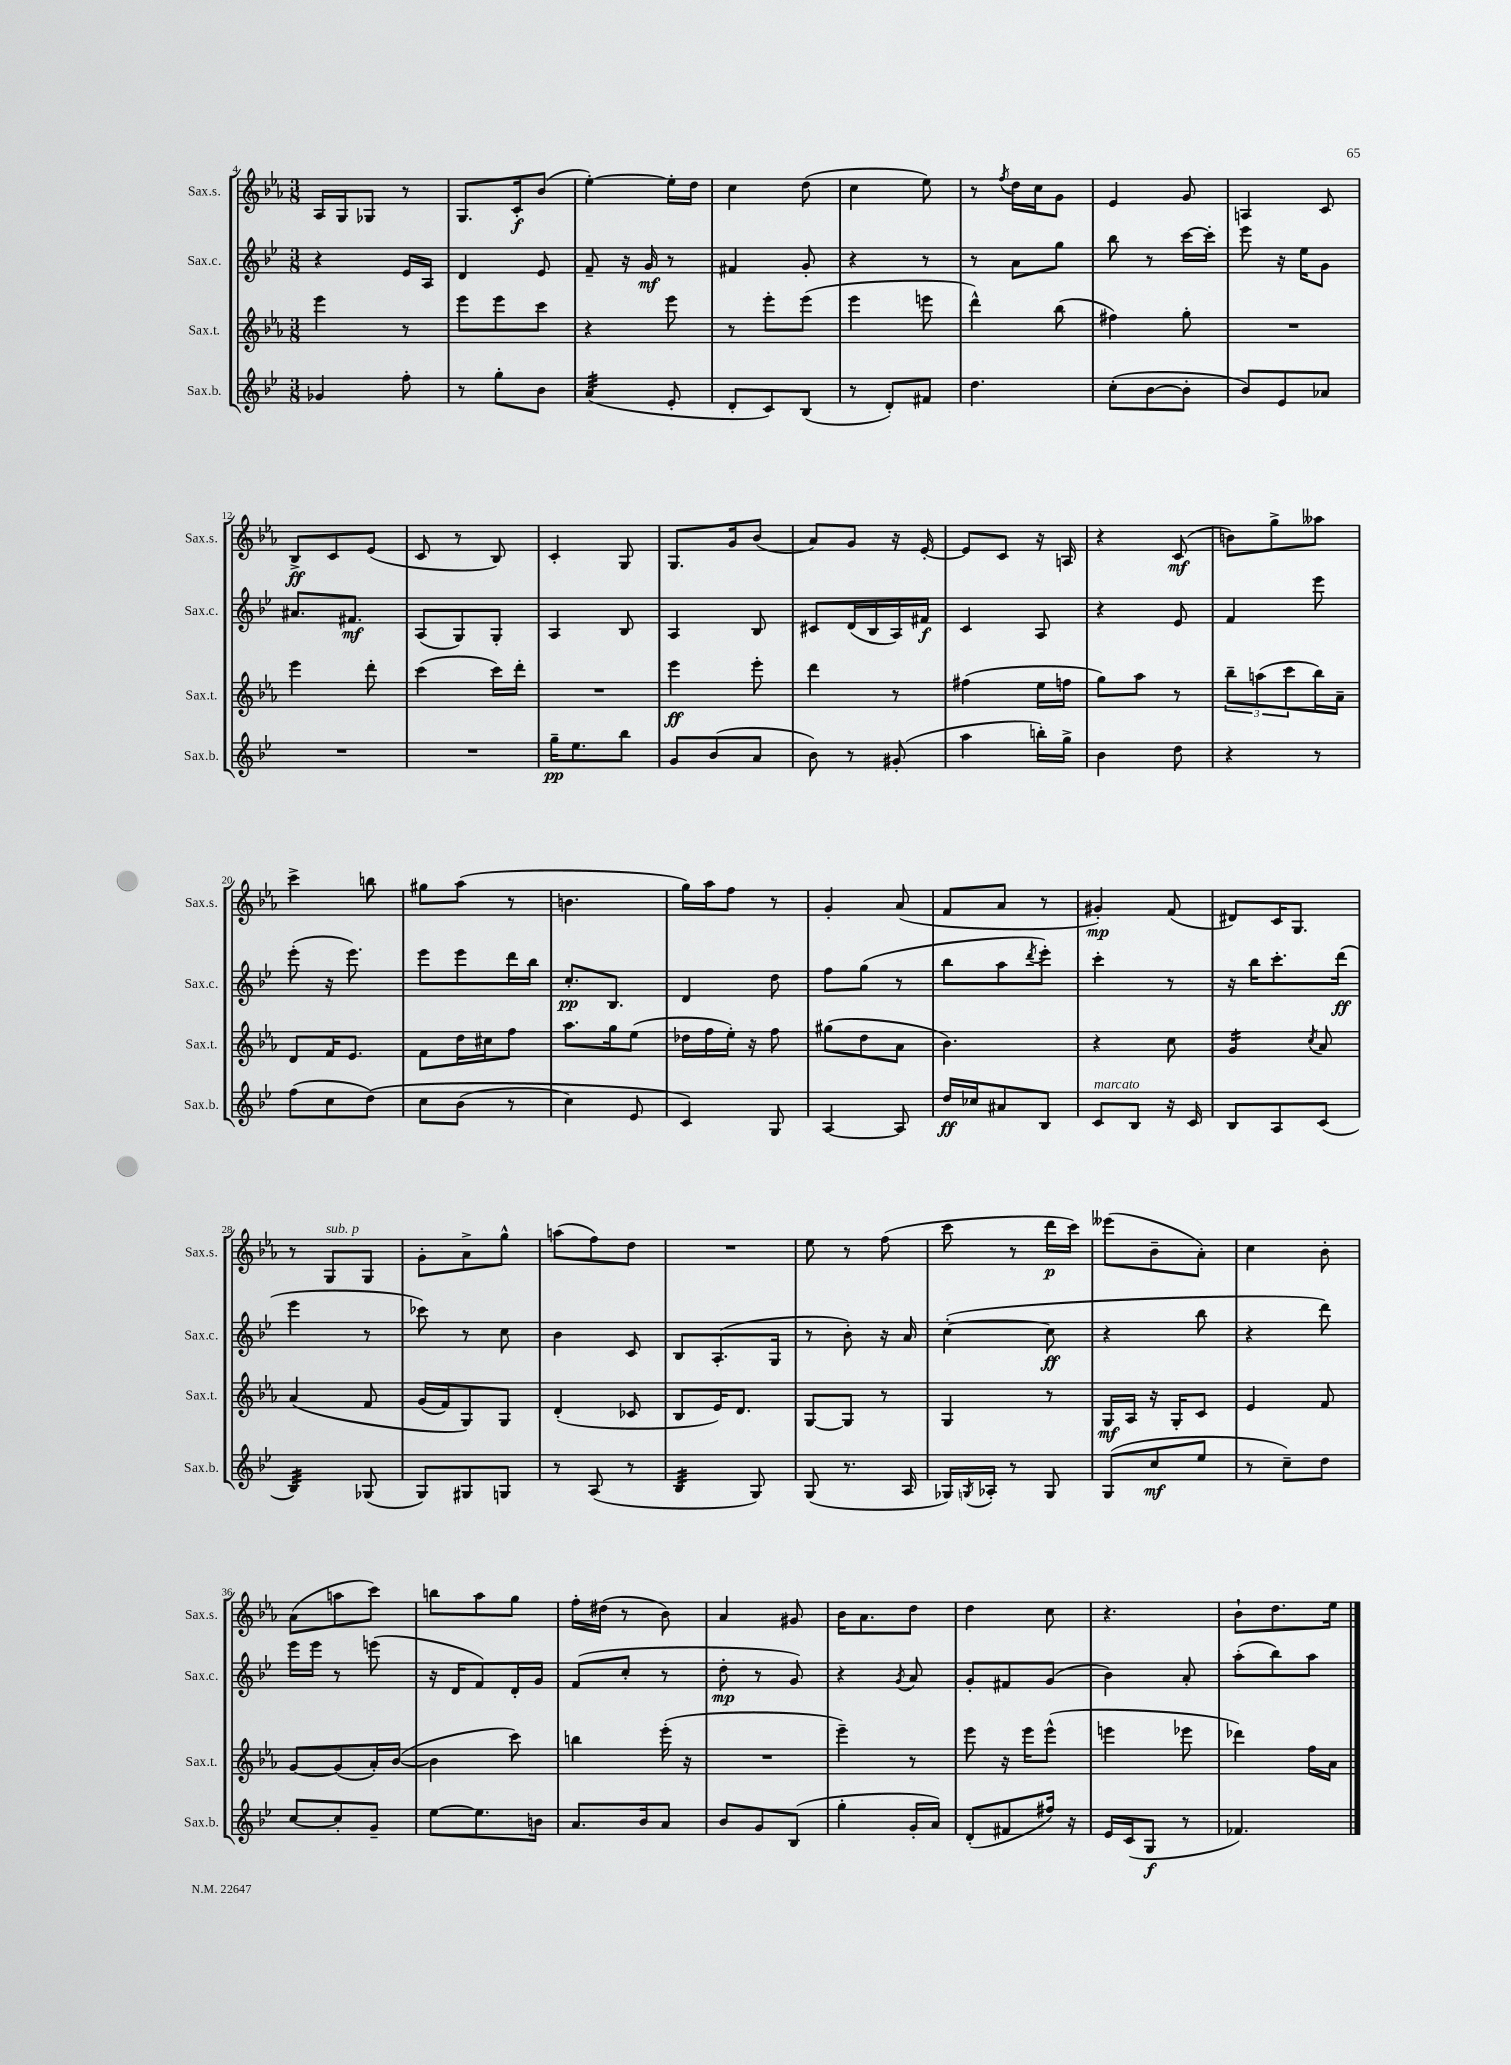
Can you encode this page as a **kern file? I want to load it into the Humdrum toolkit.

**kern	**kern	**kern	**kern
*staff4	*staff3	*staff2	*staff1
*clefG2	*clefG2	*clefG2	*clefG2
*k[b-e-]	*k[b-e-a-]	*k[b-e-]	*k[b-e-a-]
*M3/8	*M3/8	*M3/8	*M3/8
4g-/	4eee-\	4r	16A-/LL
.	.	.	16G/J
.	.	.	8G-/J
8ff'\	8r	16e-/LL	8r
.	.	16A/JJ	.
=	=	=	=
8r	8eee-\L	4d/	8.G/L
8gg'\L	8eee-\	.	.
.	.	.	16c'/k
8b-\J	8ccc\J	8e-/	(8b-/J
=	=	=	=
(4a/	4r	8f~/	[4ee-'\)
.	.	16r	.
.	.	16g/	.
8e-'/	8eee-\	8r	16ee-'\]LL
.	.	.	16dd\JJ
=	=	=	=
8d'/L	8r	4f#/	4cc\
8c/)	8eee-'\L	.	.
(8B-/J	(8eee-\J	8g'/	(8dd\
=	=	=	=
8r	4eee-\	4r	4cc\
8d'/L)	.	.	.
8f#/J	8eee\	8r	8ee-\)
=	=	=	=
4.dd\	4ddd^^\)	8r	8r
.	.	.	8qff/
.	.	8a\L	16dd\LL
.	.	.	16cc\J
.	(8bb-\	8gg\J	8g\J
=	=	=	=
(8cc'\L	4ff#\)	8bb-\	4e-/
[8b-\	.	8r	.
8b-'\]J	8gg'\	[16ccc\LL	8g/
.	.	16ccc'\]JJ	.
=	=	=	=
8b-/L)	4.r	8eee-\	4A/
8e-/	.	16r	.
.	.	16ee-\LK	.
8a-/J	.	8g\J	8c/
=	=	=	=
4.r	4eee-\	8.a#/L	8B-^/L
.	.	.	8c/
.	.	8.f#/J	.
.	8ddd'\	.	(8e-/J
=	=	=	=
4.r	(4ccc\	(8A/L	8c/
.	.	8G/)	8r
.	16ccc\LL)	8G'/J	8B-/)
.	16ddd'\JJ	.	.
=	=	=	=
16gg~\LK	4.r	4A/	4c'/
8.ee-\	.	.	.
8bb-\J	.	8B-/	8G/
=	=	=	=
8g/L	4eee-\	4A/	8.G/L
(8b-/	.	.	.
.	.	.	16g/k
8a/J	8eee-'\	8B-/	(8b-/J
=	=	=	=
8b-\)	4ddd\	8c#/L	8a-/L)
8r	.	(16d/L	8g/J
.	.	16B-/	.
(8g#'/	8r	16A/)	16r
.	.	16f#/JJ	[16e-'/
=	=	=	=
4aa\	(4ff#\	4c/	8e-/]L
.	.	.	8c/J
16bb'\LL)	16ee-\LL	8A/	16r
16gg^\JJ	16ff\JJ	.	16A/
=	=	=	=
4b-\	8gg\L)	4r	4r
.	8aa-\J	.	.
8dd\	8r	8e-/	(8c/
=	=	=	=
4r	12bb-~\L	4f/	8b\L)
.	(12aa\	.	.
.	.	.	8gg^\
.	12ccc\	.	.
8r	16bb-\L)	8eee-\	8aa--\J
.	16a-~\JJ	.	.
=	=	=	=
(8ff\L	8d/L	(8eee-'\	4ccc^\
8cc\	16f/K	16r	.
.	8.e-/J	8.eee-\)	.
&(8dd\J)	.	.	8bb\
=	=	=	=
8cc\L	8f\L	8eee-\L	8gg#\L
(8b-\J	16dd\L	8eee-\	(8aa-\J
.	16cc#\J	.	.
8r	8ff\J	16ddd\L	8r
.	.	16bb-\JJ	.
=	=	=	=
4cc\)	8.aa-\L	8.cc'/L	4.b\
.	16gg\k	8.B-/J	.
8e-/	(8ee-\J	.	.
=	=	=	=
4c/&)	16dd-\LL	4d/	16gg\LL)
.	16ff\	.	16aa-\J
.	16ee-'\JJ)	.	8ff\J
.	16r	.	.
8G/	8ff\	8dd\	8r
=	=	=	=
[4A/	(8gg#\L	8ff\L	4g'/
.	8dd\	(8gg\J	.
8A/]	8a-\J	8r	(8a-/
=	=	=	=
16dd/LL	4.b-\)	8bb-\L	8f/L
16cc-/J	.	.	.
8a#/	.	8aa\	8a-/J
.	.	8qddd/	.
8B-/J	.	8eee-'\J)	8r
=	=	=	=
8c/L	4r	4ccc'\	4g#'/)
8B-/J	.	.	.
16r	8cc\	8r	(8f/
16c/	.	.	.
=	=	=	=
8B-/L	4g/	16r	8d#/L)
.	.	16bb-\LK	.
8A/	.	8.ccc'\	16c/K
.	.	.	8.G/J
.	8qcc/	.	.
(8c/J	8a-/	.	.
.	.	(16ddd\Jk	.
=	=	=	=
4B-/)	&(4a-/	4eee-\	8r
.	.	.	8G/L
(8G-/	8f/	8r	8G/J
=	=	=	=
8G/L)	(16g/LL	8ccc-\)	8g'\L
.	16f/J)	.	.
8G#/	8G/&)	8r	8a-^\
8G/J	8G/J	8cc\	8gg^^\J
=	=	=	=
8r	(4d'/	4b-\	(8aa\L
(8A/	.	.	8ff\)
8r	8c-/	8c/	8dd\J
=	=	=	=
4B-/	8B-/L	8B-/L	4.r
.	16e-/K)	(8.A'/	.
.	8.d/J	.	.
8G/)	.	.	.
.	.	16G/Jk	.
=	=	=	=
(8G/	[8G/L	8r	8ee-\
8.r	8G/]J	8b-'\)	8r
.	8r	16r	(8ff\
16A/	.	16a/	.
=	=	=	=
16G-/LL)	4G/	([4cc'\	8ccc\
8qG/	.	.	.
16A-'/JJ	.	.	.
8r	.	.	8r
8G/	8r	8cc\]	16ddd\LL
.	.	.	16ccc\JJ)
=	=	=	=
(8G/L	16G/LL	4r	(8eee--\L
.	16A-/JJ	.	.
8cc/	16r	.	8b-~\
.	16G'/LK	.	.
8ee-/J	8c/J	8bb-\	8a-'\J)
=	=	=	=
8r	4e-/	4r	4cc\
8cc~\L)	.	.	.
8dd\J	8f/	8ddd\)	8b-'\
=	=	=	=
[8cc/L	[8g/L	16eee-\LL	(8a-\L
.	.	16eee-\JJ	.
8cc'/]	(8g/]	8r	8aa\
8g~/J	16a-'/L)	(8eee\	8ccc\J)
.	([16b-/JJ	.	.
=	=	=	=
[8ee-\L	4b-\]	16r	8bb\L
.	.	16d/LK	.
8.ee-\]	.	8f/)	8aa-\
.	8ccc\)	16d'/L	8gg\J
16b\Jk	.	16g/JJ	.
=	=	=	=
8.a/L	4bb\	(8f/L	16ff'\LL
.	.	.	(16dd#\JJ
.	.	8cc'/J	8r
16b-/k	.	.	.
8a/J	(16eee-'\	8r	8b-\)
.	16r	.	.
=	=	=	=
8b-/L	4.r	8dd'\	4a-/
8g/	.	8r	.
(8B-/J	.	8g/)	8g#/
=	=	=	=
4gg'\	4eee-~\)	4r	16b-\LK
.	.	.	8.a-\
.	.	8qg/	.
16g'/LL	8r	8a/	8dd\J
16a/JJ)	.	.	.
=	=	=	=
(8d'/L	8eee-\	8g'/L	4dd\
8f#/	16r	8f#/	.
.	16eee-\LK	.	.
16ff#/Jk)	(8eee-^^\J	(8g/J	8cc\
16r	.	.	.
=	=	=	=
16e-/LL	4eee\	4b-\)	4.r
(16c/J	.	.	.
8G/J	.	.	.
8r	8eee-\	8a'/	.
=	=	=	=
4.f-/)	4ddd-\)	(8aa'\L	8b-`\L
.	.	8bb-\)	8.dd\
.	16ff\LL	8aa\J	.
.	16a-\JJ	.	16ee-\Jk
==	==	==	==
*-	*-	*-	*-
